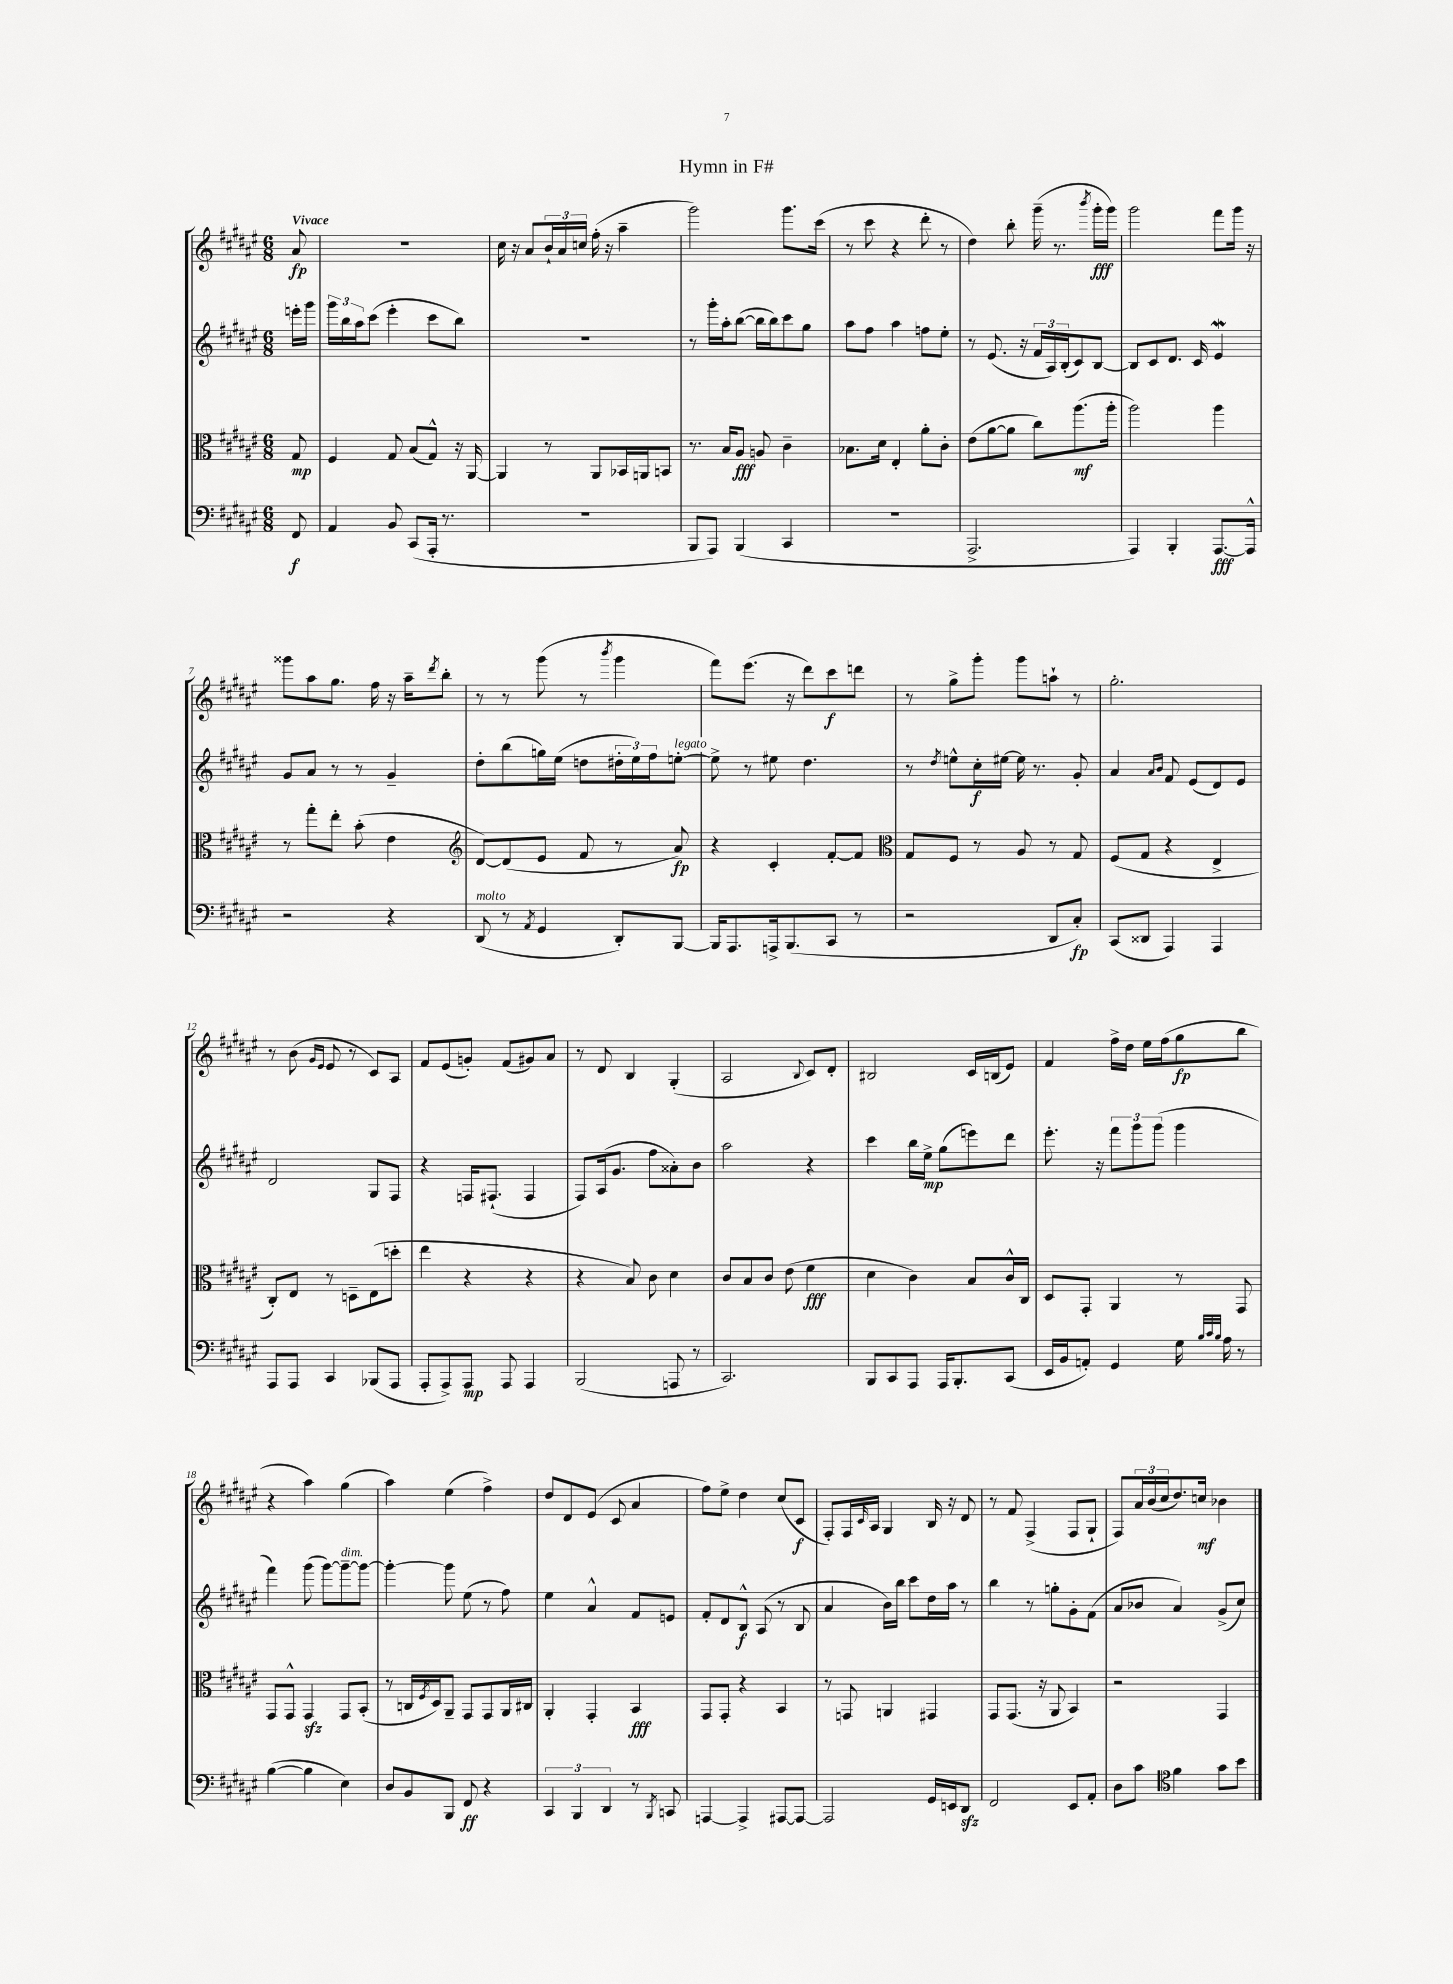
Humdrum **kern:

**kern	**kern	**kern	**kern
*staff4	*staff3	*staff2	*staff1
*clefF4	*clefC3	*clefG2	*clefG2
*k[f#c#g#d#a#e#]	*k[f#c#g#d#a#e#]	*k[f#c#g#d#a#e#]	*k[f#c#g#d#a#e#]
*M6/8	*M6/8	*M6/8	*M6/8
8FF#/	8G#/	16eee'\LL	8a#/
.	.	16ggg#\JJ	.
=	=	=	=
4AA#/	4F#/	24ggg#\LL	2.r
.	.	24bb\	.
.	.	24aa#\J	.
.	.	(8ccc#\J	.
8BB/	8G#/	4eee#'\	.
(8CC#/L	(8B/L	.	.
16AAA#'/Jk	8G#^^/J)	8ccc#\L	.
8.r	.	.	.
.	16r	8bb\J)	.
.	[16AA#/	.	.
=	=	=	=
2.r	4AA#/]	2.r	16cc#\
.	.	.	16r
.	.	.	8a#/L
.	8r	.	24b`/L
.	.	.	24a#/
.	.	.	24cc/JJ
.	8AA#/L	.	(16ff#'\
.	.	.	16r
.	16BB-/L	.	4aa#~\
.	16AA/J	.	.
.	8BB/J	.	.
=	=	=	=
8BBB/L	8.r	8r	2ggg#\)
8AAA#/J)	.	16ggg#'\LL	.
.	16B/LK	16aa#'\J	.
(4BBB/	8A#/J	([8bb\J	.
.	8A/	16bb\]LL	.
.	.	16bb\J)	.
4CC#/	4c#~\	8ccc#\	8.ggg#\L
.	.	8gg#\J	.
.	.	.	(16ccc#\Jk
=	=	=	=
2.r	8.B-\L	8aa#\L	8r
.	.	8ff#\J	8ccc#\
.	16d#\Jk	.	.
.	4E#'/	4aa#\	4r
.	8a#'\L	8ff\L	8ddd#'\
.	8c#'\J	8ee#'\J	8r
=	=	=	=
2.AAA#^/	(8e#\L	8r	4dd#\)
.	[8a#\	(8.e#/	.
.	8a#\]J	.	8bb'\
.	.	16r	.
.	8cc#\L)	24f#/LL	(16ggg#~\
.	.	24A#/)	.
.	.	.	8.r
.	.	(24B'/J	.
.	(8.aa#\	8c#/)	.
.	.	.	8qbbb/
.	.	[8B/J	16ggg#'\LL
.	16aa#'\Jk	.	16ggg#\JJ)
=	=	=	=
4AAA#/)	2aa#\)	8B/]L	2ggg#\
.	.	8c#/	.
4BBB'/	.	8.d#/J	.
.	.	16c#/	.
[8.AAA#/L	4aa#\	4e#/	8fff#\L
.	.	.	16ggg#\Jk
16AAA#^^/]Jk	.	.	16r
=	=	=	=
2r	8r	8g#/L	8ggg##\L
.	8gg#'\L	8a#/J	8aa#\
.	8ee#'\J	8r	8.gg#\J
.	(8b'\	8r	.
.	.	.	16ff#\
4r	4e#\	4g#~/	16r
.	.	.	16aa#~\LK
.	.	.	8qddd#/
.	.	.	8bb'\J
=	=	=	=
*	*clefG2	*	*
(8DD#/	[8d#/L)	8dd#'\L	8r
8r	(8d#/]	(8bb\	8r
8qAA#/	.	.	.
4GG#/	8e#/J	16gg\L)	(8ggg#\
.	.	(16ee#\JJ	.
.	8f#/	8dd\L	8r
.	.	.	8qbbb/
8DD#'/L)	8r	24dd#'\L	4ggg#\
.	.	24ee#\)	.
.	.	24ff#\J	.
[8BBB/J	8a#/)	[8ee'\J	.
=	=	=	=
16BBB/]LK	4r	8ee^\]	8fff#\L)
8.AAA#/	.	.	.
.	.	8r	(8.eee#\J
16AAA^/k	4c#'/	8ee#\	.
(8.BBB/	.	.	16r
.	.	4.dd#\	8ddd#\L)
8CC#/J	[8f#'/L	.	8ccc#\
8r	8f#/]J	.	8ddd\J
=	=	=	=
*	*clefC3	*	*
2r	8G#/L	8r	8r
.	.	8qdd#/	.
.	8F#/J	8ee^^\L	8gg#^\L
.	8r	16cc#'\L	8ggg#'\J
.	.	[16ee#\JJ	.
.	8A#/	16ee#\]	8ggg#\L
.	.	8.r	.
8DD#/L	8r	.	8aa`\J
8C#'/J)	8G#/	8g#'/	8r
=	=	=	=
(8CC#/L	(8F#/L	4a#/	2.gg#'\
8DD##/J	8G#/J	.	.
.	.	16qqa#/LL	.
.	.	16qqb/JJ	.
4AAA#/)	4r	8f#/	.
.	.	(8e#/L	.
4AAA#/	4E#^/	8d#/)	.
.	.	8e#/J	.
=	=	=	=
8AAA#/L	8C#'/L)	2d#/	8r
8AAA#/J	8E#/J	.	(8b\
.	.	.	16qqg#/LL
.	.	.	16qqe#/JJ
4CC#/	8r	.	8e#/
.	8D~\L	.	8r
(8BBB-/L	(8E#\	8G#/L	8c#/L)
8AAA#/J	8dd'\J	8F#/J	8A#/J
=	=	=	=
8AAA#'/L	4ee#\	4r	8f#/L
8AAA#^/)	.	.	(8e#/
8AAA#/J	4r	16F/LK	8g'/J)
.	.	(8.F#`/J	.
8AAA#/	.	.	(8f#/L
4AAA#/	4r	4F#/	8g#/)
.	.	.	8a#/J
=	=	=	=
(2BBB/	4r	8F#/L)	8r
.	.	(16A#/k	8d#/
.	.	8.g#/J	.
.	8B/)	.	4B/
.	8c#\	8ff#\L	.
8AAA/	4d#\	8a##'\)	(4G#'/
8r	.	8b\J	.
=	=	=	=
2.CC#/)	8c#/L	2aa#\	2A#/
.	8B/	.	.
.	8c#/J	.	.
.	(8e#\	.	.
.	.	.	8qqB/
.	4f#\	4r	8c#/L)
.	.	.	8d#'/J
=	=	=	=
8BBB/L	4d#\	4ccc#\	2B#/
8CC#/	.	.	.
8AAA#/J	4c#\)	16bb\LL	.
.	.	16ee#^\JJ	.
16AAA#/LK	.	(8gg#\L	.
8.BBB'/	.	.	.
.	8B/L	8eee\)	16c#/LL
.	.	.	(16B/J
(8CC#/J	16c#^^/L	8ddd#\J	8e#/J)
.	16C#/JJ	.	.
=	=	=	=
16EE#/LL	8D#/L	8.eee#'\	4f#/
16BB/J	.	.	.
8AA'/J)	8GG#'/J	.	.
.	.	16r	.
4GG#/	4AA#/	12fff#\L	16ff#^\LL
.	.	.	16dd#\JJ
.	.	12ggg#\	.
.	.	.	16ee#\LL
.	.	(12ggg#\J	.
.	.	.	(16ff#\J
16G#\	8r	4ggg#\	8gg#\
32qqB/LLL	.	.	.
32qqc#/	.	.	.
32qqB/JJJ	.	.	.
16A#\	.	.	.
8r	8GG#/	.	8bb\J
=	=	=	=
([4B\	8GG#/L	4fff#\)	4r
.	8GG#^^/J	.	.
4B\]	4GG#/	(8ggg#\	4aa#\)
.	.	[8ggg#\L)	.
4E#\)	8GG#/L	8ggg#~\_	(4gg#\
.	(8BB'/J	8ggg#\_J	.
=	=	=	=
8D#/L	8r	4ggg#'\_	4aa#\)
8BB/	16C/LL	.	.
.	8qF#/	.	.
.	16D#/J)	.	.
8BBB/J	8AA#~/J	8ggg#\]	(4ee#\
8FF#/	8GG#/L	(8ee#\	.
4r	8GG#/	8r	4ff#^\)
.	16AA#/L	8ff#\)	.
.	16C#/JJ	.	.
=	=	=	=
6CC#/	4AA#'/	4ee#\	8dd#/L
.	.	.	8d#/
6BBB/	.	.	.
.	4GG#'/	4a#^^/	(8e#/J
6DD#/	.	.	.
.	.	.	8c#/
8r	4BB/	8f#/L	4a#/
8qBBB/	.	.	.
8CC/	.	8e/J	.
=	=	=	=
[4AAA/	8GG#/L	8f#'/L	8ff#\L)
.	8GG#'/J	8d#/	8ee#^\J
4AAA^/]	4r	8B^^/J	4dd#\
.	.	(8A#/	.
[8AAA#/L	4BB/	8r	(8cc#/L
8AAA#/_J	.	8B/	8c#/J
=	=	=	=
2AAA#/]	8r	4a#/	8F#'/L)
.	8GG/	.	16F#/L
.	.	.	16qqc#/
.	.	.	16A#/JJ
.	4AA/	16b\LL)	4G#/
.	.	16bb\JJ	.
.	.	8ccc#\L	.
16GG#/LL	4GG#/	16dd#\L	16B/
16EE/J	.	16aa#\JJ	16r
8DD#/J	.	8r	8d#/
=	=	=	=
2FF#/	8GG#/L	4bb\	8r
.	(8.GG#/J	.	8f#/
.	.	8r	(4F#^/
.	16r	.	.
.	8AA#/	8gg'\L	.
8EE#/L	4BB/)	8g#'\	8F#/L
8AA#'/J	.	(8f#\J	8G#`/J
=	=	=	=
8D#\L	2r	8a#/L	8F#/L)
8c#\J	.	8b-/J	24a#/L
.	.	.	(24b/
.	.	.	24cc#/J
*clefC4	*	*	*
4f#\	.	4a#/)	8.dd#/)
.	.	.	16cc/Jk
8g#\L	4GG#/	(8g#^/L	4b-\
8b\J	.	8cc#/J)	.
==	==	==	==
*-	*-	*-	*-
